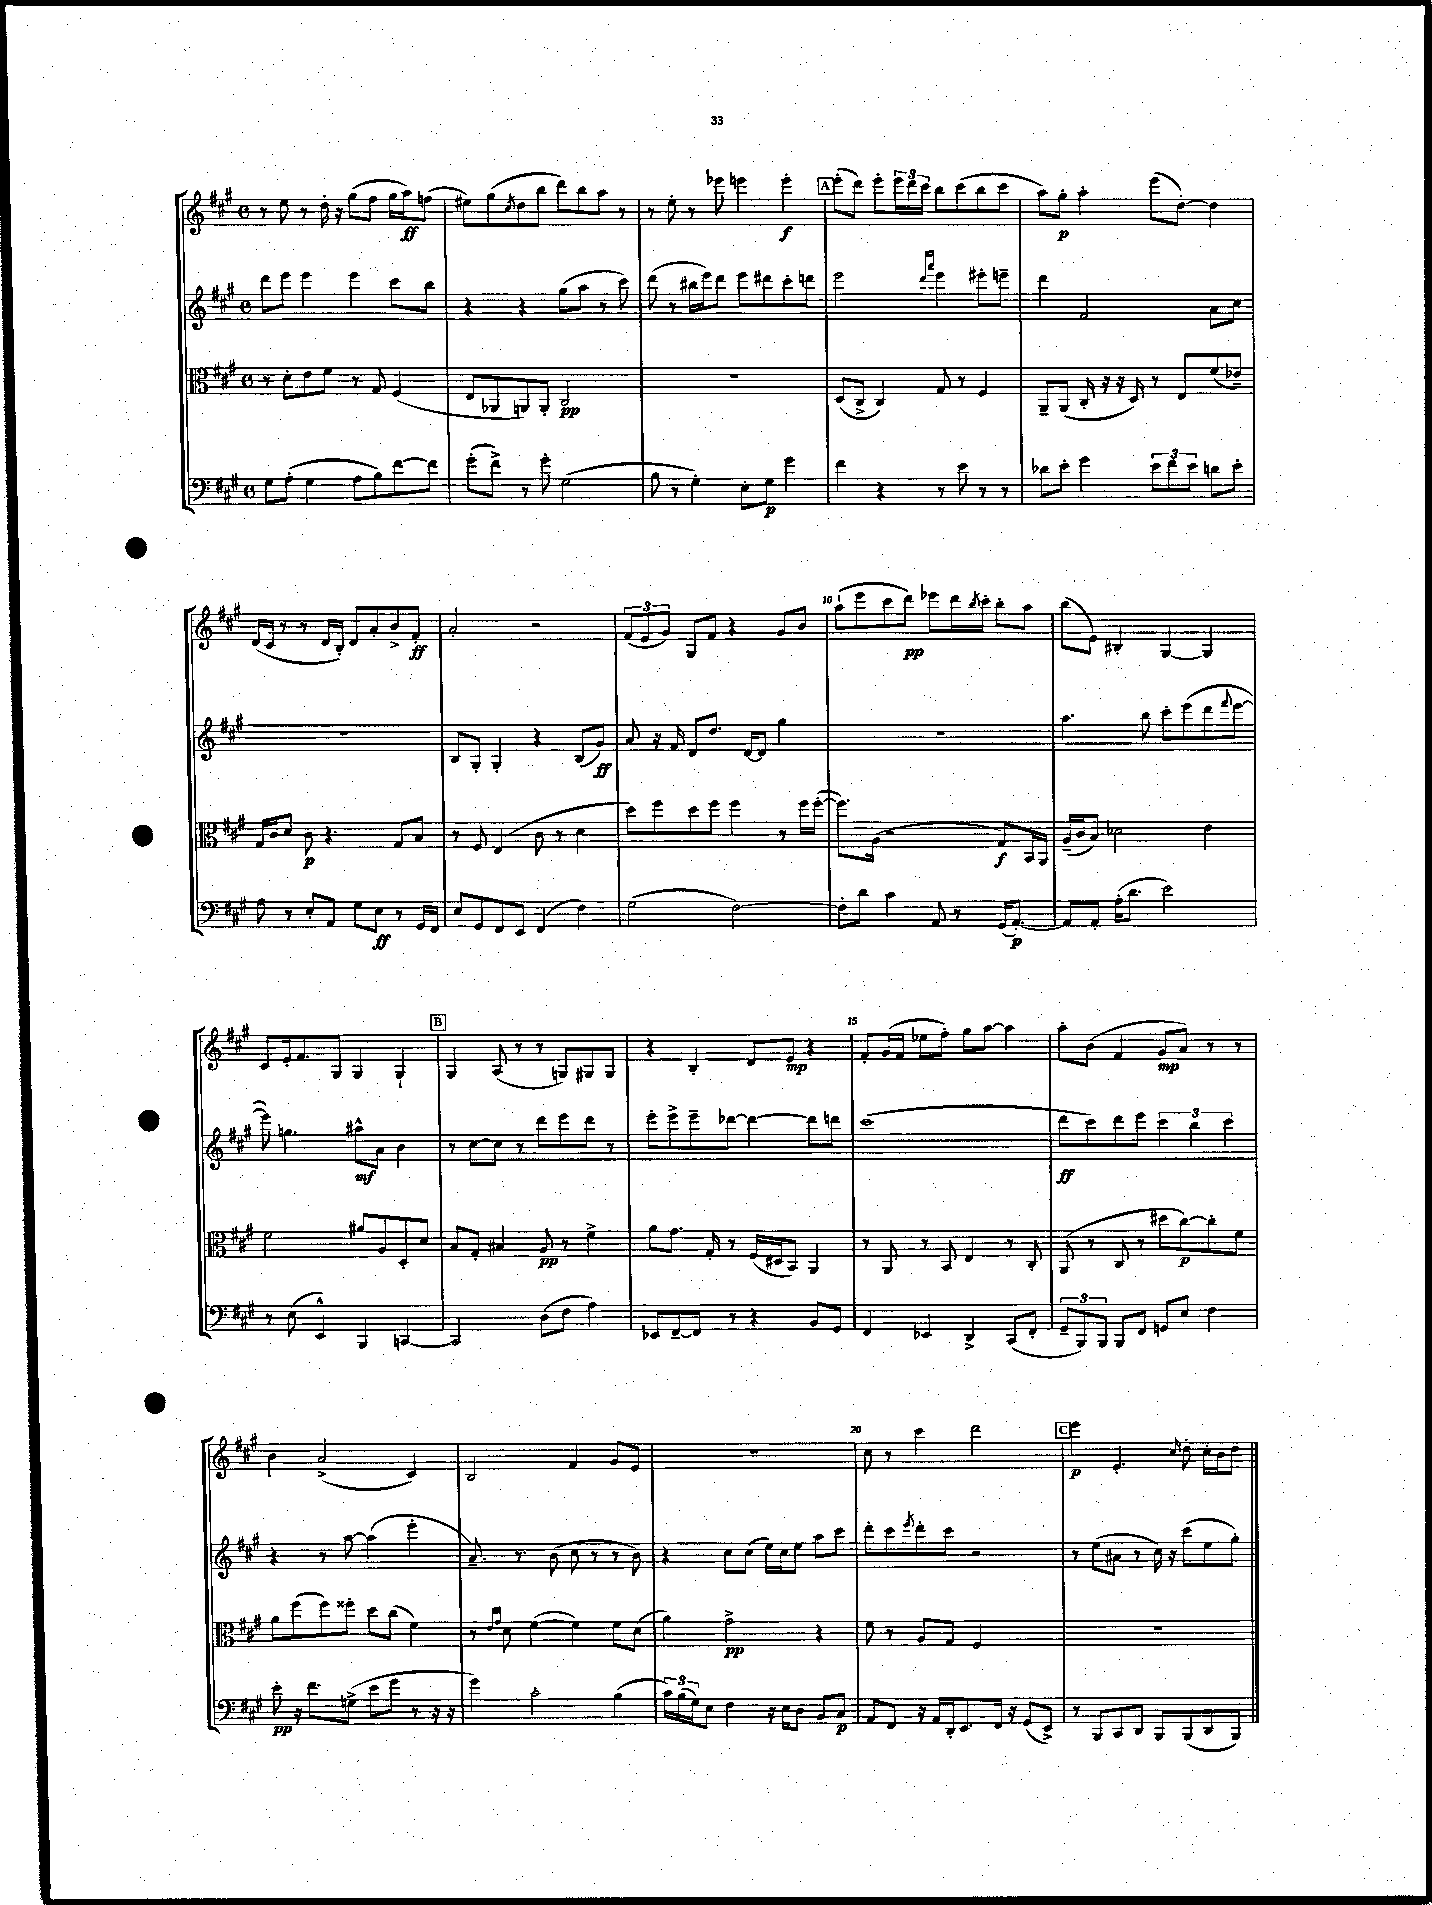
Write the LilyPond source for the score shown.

<<
\new StaffGroup <<
\new Staff = "s0" {
    \clef treble \key a \major \defaultTimeSignature \time 4/4
    r8 e''8 r8 d''16-. r16 gis''8( fis''8 gis''16 a''16\ff) f''8( |
    eis''8) gis''8( \acciaccatura { cis''8 } d''8 b''8 d'''8) b''8 a''8 r8 |
    r8 e''8-. r8 ees'''8 e'''4 e'''4-.\f |
    \mark \markup { \box "A" } e'''8-.( d'''8) e'''8-. \tuplet 3/2 { e'''16 d'''16 cis'''16 } b''8 cis'''8( b''8 cis'''8 |
    a''8) gis''8-.\p a''4-. e'''8( d''8~-.) d''4 |
    d'16( cis'16 r8 r8 d'16 b16-.) d'8 a'8-. b'8-> fis'8-.\ff |
    a'2-. r2 |
    \tuplet 3/2 { fis'8( e'8 gis'8) } gis8 fis'8 r4 gis'8 b'8 |
    a''8-!( e'''8 cis'''8 d'''8\pp) ees'''8 d'''16 \acciaccatura { b''8 } cis'''16-. b''8-. a''8 |
    b''8( e'8) bis4-. gis4~ gis4 |
    cis'8 e'16-. fis'8. gis8 gis4 gis4-! |
    \mark \markup { \box "B" } gis4 a8( r8 r8 g8) gis8 gis8 |
    r4 b4-. d'8 e'8\mp r4 |
    fis'8-. gis'16( fis'16 ees''8 fis''8-.) gis''8 a''8~ a''4 |
    a''8-. b'8( fis'4 gis'8\mp a'8) r8 r8 |
    b'4 a'2->( cis'4) |
    b2 fis'4 gis'8 e'8 |
    R1 |
    cis''8 r8 cis'''4 d'''2 |
    \mark \markup { \box "C" } e'''4\p e'4.-. \grace { cis''16 } d''8-. cis''16-. b'16 d''8 \bar "|." |
}
\new Staff = "s1" {
    \clef treble \key a \major \defaultTimeSignature \time 4/4
    d'''8 e'''8 e'''4 e'''4 cis'''8 b''8 |
    r4 r4 gis''8( a''8 r8 cis'''8) |
    d'''8( r8 bis''16 e'''16) d'''8 e'''8 dis'''8 cis'''8-. d'''8 |
    \mark \markup { \box "A" } e'''2 \grace { d'''16 a'''16 } e'''4 eis'''8-. e'''8-- |
    d'''4 fis'2 a'8 cis''8 |
    R1 |
    b8 gis8-. gis4-. r4 b8( gis'8\ff) |
    a'8 r16 fis'16 d'8 d''8. d'16~ d'8 gis''4 |
    R1 |
    a''4. b''8 cis'''8-. e'''8( d'''8 \appoggiatura { fis'''8 } e'''8~ |
    e'''8) g''4. ais''8-^\mf a'8 b'4 |
    \mark \markup { \box "B" } r8 cis''8~ cis''8 r8 d'''8 e'''8 d'''8 r8 |
    e'''8-. e'''8-> e'''8-- des'''8~ des'''4~ des'''8 d'''8 |
    cis'''1( |
    d'''8\ff cis'''8) d'''8 e'''8 \tuplet 3/2 { cis'''4 b''4 cis'''4 } |
    r4 r8 a''8~ a''4( e'''4-. |
    a'8.--) r8. b'8( cis''8 r8 r8 b'8) |
    r4 cis''8 cis''8( e''16) cis''16 e''8 a''8 cis'''8 |
    d'''8-. cis'''8 \acciaccatura { e'''8 } d'''8-. cis'''8 r2 |
    \mark \markup { \box "C" } r8 e''8( ais'8 r8 cis''16) r16 cis'''8( e''8 gis''8-.) \bar "|." |
}
\new Staff = "s2" {
    \clef alto \key a \major \defaultTimeSignature \time 4/4
    r8 d'8-. e'8 fis'8 r8 gis8 fis4( |
    e8 aes,8 a,8) a,8-. cis2\pp |
    R1 |
    \mark \markup { \box "A" } d8( cis8-> cis4) gis8 r8 fis4 |
    a,8-- a,8( cis16-. r16 r16 d16) r8 e8 fis'8( ees'8--) |
    gis16 cis'16 d'8 cis'8\p r4. gis8 b8 |
    r8 fis8 e4( cis'8 r8 d'4 |
    d''8) fis''8 d''8 fis''8 fis''4 r8 fis''16 fis''16~-.( |
    fis''8.) a16( r2 gis8\f) b,16 a,16 |
    a16--( cis'16 b8) des'2 e'4 |
    fis'2 ais'8 a8 d8-. d'8 |
    \mark \markup { \box "B" } b8 gis8-. bis4 a8\pp r8 fis'4-> |
    a'8 gis'8. gis16-. r8 fis16( dis16 b,8) a,4 |
    r8 a,8 r8 b,8 e4 r8 cis8-. |
    a,8( r8 cis8 r8 dis''8 cis''8~\p) cis''8-. fis'8 |
    a'8 fis''8( fis''8) fisis''8-. d''8 cis''8( fis'4) |
    r8 \grace { e'16 gis'16 } d'8 fis'4~( fis'4) fis'8 d'8( |
    a'4) gis'2->\pp r4 |
    fis'8 r8 a8 gis8 fis2 |
    \mark \markup { \box "C" } r1 \bar "|." |
}
\new Staff = "s3" {
    \clef bass \key a \major \defaultTimeSignature \time 4/4
    gis8 a8-.( gis4 a8 b8) fis'8~ fis'8 |
    gis'8-.( fis'8->) r8 gis'8-. gis2( |
    b8 r8 gis4-.) e8-. gis8\p gis'4 |
    \mark \markup { \box "A" } fis'4 r4 r8 e'8 r8 r8 |
    des'8 e'8-. gis'4 \tuplet 3/2 { e'8 fis'8 e'8 } d'8 e'8-. |
    a8 r8 e8-. a,8 gis8 e8\ff r8 gis,16 fis,16 |
    e8 gis,8 fis,8 e,8 fis,4( fis4) |
    gis2( fis2~) |
    fis8-. d'8 cis'4 a,8 r8 gis,16( a,8.~-.\p) |
    a,8 a,8-. a16-.( d'8. e'2) |
    r8 e8( e,4-^) b,,4 c,4~ |
    \mark \markup { \box "B" } c,2 d8( fis8 a4) |
    ees,8 fis,8~-- fis,8 r8 r4 b,8 gis,8 |
    fis,4 ees,4 d,4-> cis,8( fis,8-. |
    \tuplet 3/2 { gis,8-- b,,8) b,,8 } b,,8 fis,8 g,8 e8 fis4 |
    e'8-.\pp r16 fis'8. g8->( e'8 gis'8 r8 r16 r16 |
    gis'4) cis'2-. b4( |
    \tuplet 3/2 { cis'16) b16( gis16) } e8 fis4 r16 e16 d8 b,8 cis8\p |
    a,8 fis,8 r16 a,16 d,16-. e,8. fis,16 r16 gis,8( e,8->) |
    \mark \markup { \box "C" } r8 b,,8 cis,8 d,8 b,,8 b,,8( d,8 b,,8) \bar "|." |
}
>>
>>
\layout { \context { \Score currentBarNumber = #2 \override BarNumber.break-visibility = ##(#f #t #t) barNumberVisibility = #(every-nth-bar-number-visible 5) } }
